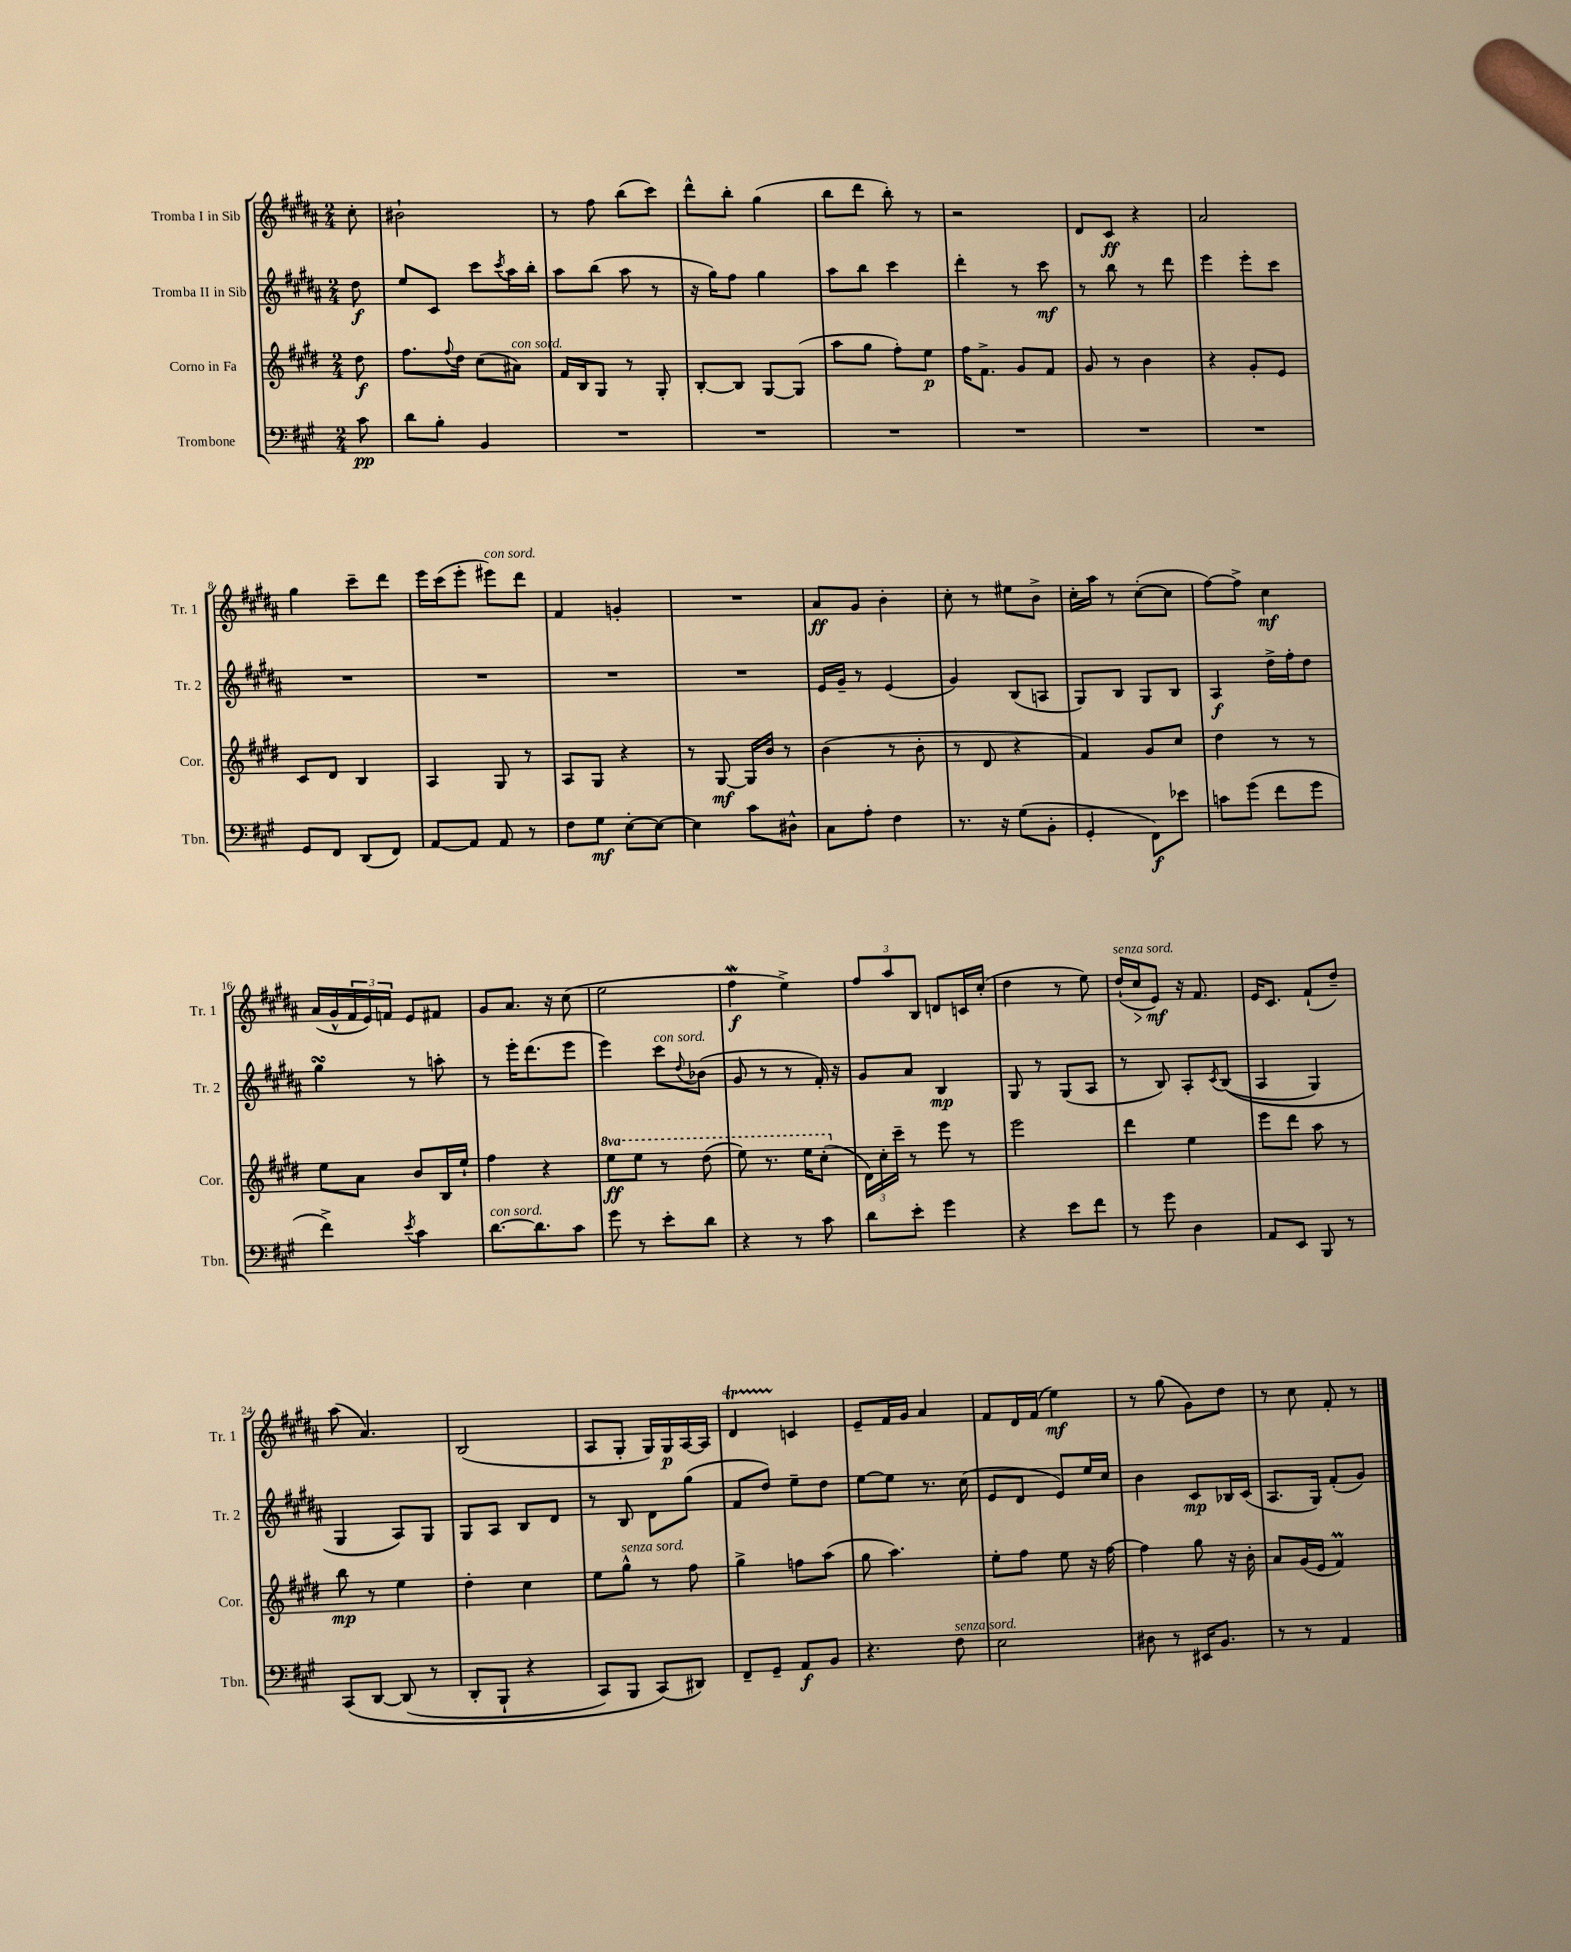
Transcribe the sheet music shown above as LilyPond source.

<<
\new StaffGroup <<
\new Staff = "s0" \with { instrumentName = "Tromba I in Sib" shortInstrumentName = "Tr. 1" } {
    \clef treble \key b \major \numericTimeSignature \time 2/4 \partial 8
    cis''8-. |
    bis'2-! |
    r8 fis''8 b''8( cis'''8) |
    dis'''8-^ b''8-. gis''4( |
    b''8 dis'''8 b''8-.) r8 |
    r2 |
    dis'8 cis'8\ff r4 |
    ais'2 |
    gis''4 cis'''8-- dis'''8 |
    e'''16 cis'''16( e'''8-. eis'''8^\markup { \italic "con sord." }) dis'''8 |
    fis'4 g'4-. |
    R2 |
    ais'8\ff gis'8 b'4-. |
    cis''8-. r8 eis''8 b'8-> |
    cis''16-. ais''16 r8 cis''8~-.( cis''8 |
    fis''8~) fis''8-> cis''4\mf |
    ais'16( gis'16-^ \tuplet 3/2 { fis'16 e'16) f'16 } e'8 fis'8 |
    gis'8 ais'8. r16 cis''8( |
    e''2 |
    fis''4\mordent\f e''4->) |
    \tuplet 3/2 { fis''8 ais''8 b8 } d'8 c'16 cis''16-.( |
    dis''4 r8 e''8) |
    dis''16-!^\markup { \italic "senza sord." }( cis''16\> e'8\mf\!) r16 fis'8. |
    e'16 cis'8. fis'8-!( dis''8--) |
    ais''8( ais'4.) |
    b2( |
    ais8 gis8-. gis16) gis16\p ais16~ ais16 |
    dis'4\startTrillSpan c'4\stopTrillSpan |
    e'8-- fis'16 gis'16 ais'4 |
    fis'8 dis'16 fis'16( e''4\mf) |
    r8 gis''8( gis'8) dis''8 |
    r8 cis''8 fis'8-. r8 \bar "|." |
}
\new Staff = "s1" \with { instrumentName = "Tromba II in Sib" shortInstrumentName = "Tr. 2" } {
    \clef treble \key b \major \numericTimeSignature \time 2/4 \partial 8
    dis''8\f |
    e''8 cis'8 cis'''8 \acciaccatura { cis'''8 } ais''16 b''16-. |
    ais''8 b''8( ais''8 r8 |
    r16 gis''16) fis''8 gis''4 |
    ais''8 b''8 cis'''4 |
    dis'''4-. r8 cis'''8\mf |
    r8 b''8 r8 dis'''8 |
    e'''4 e'''8-. cis'''8 |
    R2 |
    R2 |
    R2 |
    R2 |
    e'16 gis'16-- r8 e'4( |
    gis'4) b8( a8 |
    gis8) b8 gis8 b8 |
    ais4\f dis''16-> fis''16-. dis''8 |
    gis''4\turn r8 a''8-. |
    r8 e'''16-. dis'''8.( e'''8 |
    e'''4) cis'''8^\markup { \italic "con sord." } \appoggiatura { dis''8 } bes'8( |
    gis'8 r8 r8 fis'16-.) r16 |
    gis'8 ais'8 b4\mp |
    gis8 r8 gis8( ais8 |
    r8 b8) ais8-. \acciaccatura { cis'8 } b8(\( |
    ais4 gis4) |
    gis4 ais8\) gis8 |
    gis8 ais8 b8 dis'8 |
    r8 b8 dis'8 gis''8( |
    fis'8 dis''8) e''8-- dis''8 |
    e''8~ e''8 r8. cis''16( |
    e'8 dis'8 e'8) e''16 cis''16 |
    b'4 cis'8\mp bes16 cis'16( |
    ais8. gis16) fis'8-.( gis'8) \bar "|." |
}
\new Staff = "s2" \with { instrumentName = "Corno in Fa" shortInstrumentName = "Cor." } {
    \clef treble \key e \major \numericTimeSignature \time 2/4 \set Staff.ottavationMarkups = #ottavation-simple-ordinals \partial 8
    dis''8\f |
    fis''8. \appoggiatura { fis''8 } dis''16 cis''8( ais'8^\markup { \italic "con sord." }) |
    fis'16 b16 gis8 r8 gis8-. |
    b8~-. b8 gis8~ gis8( |
    a''8 gis''8 fis''8-.) e''8\p |
    fis''16 fis'8.-> gis'8 fis'8 |
    gis'8 r8 b'4 |
    r4 gis'8-. e'8 |
    cis'8 dis'8 b4 |
    a4 gis8 r8 |
    a8 gis8 r4 |
    r8 gis8~\mf gis16 b'16 r8 |
    b'4( r8 b'8-. |
    r8 dis'8 r4 |
    fis'4) gis'8 cis''8 |
    dis''4 r8 r8 |
    e''8 a'8 b'8 b16 e''16-! |
    fis''4 r4 |
    \ottava #1 e'''8\ff e'''8 r8 dis'''8( |
    e'''8) r8. e'''16 cis'''8-.( \ottava #0 |
    \tuplet 3/2 { dis'16) cis''16-. cis'''16-- } r8 e'''8 r8 |
    e'''2 |
    dis'''4 e''4 |
    e'''8 dis'''8 a''8 r8 |
    b''8\mp r8 e''4 |
    dis''4-. cis''4 |
    e''8 gis''8-^^\markup { \italic "senza sord." } r8 fis''8 |
    gis''4-> f''8 a''8( |
    gis''8 a''4.) |
    e''8-. fis''8 e''8 r16 fis''16~ |
    fis''4 gis''8 r16 b'16-. |
    a'8 gis'16( e'16 fis'4\prall) \bar "|." |
}
\new Staff = "s3" \with { instrumentName = "Trombone" shortInstrumentName = "Tbn." } {
    \clef bass \key a \major \numericTimeSignature \time 2/4 \partial 8
    cis'8\pp |
    d'8 b8-. b,4 |
    R2 |
    R2 |
    R2 |
    R2 |
    R2 |
    R2 |
    gis,8 fis,8 d,8( fis,8) |
    a,8~ a,8 a,8 r8 |
    fis8 gis8\mf e8~-. e8~ |
    e4 cis'8 dis8-^ |
    cis8 a8-. fis4 |
    r8. r16 gis8( b,8-. |
    gis,4-. fis,8\f) ees'8 |
    c'8 gis'8( fis'8 gis'8 |
    fis'4->) \acciaccatura { e'8 } cis'4 |
    d'8.~^\markup { \italic "con sord." } d'8. cis'8 |
    gis'8 r8 e'8-. d'8 |
    r4 r8 cis'8 |
    d'8 e'8-. gis'4 |
    r4 e'8 fis'8 |
    r8 gis'8 d4 |
    a,8 e,8 b,,8 r8 |
    cis,8\( d,8~ d,8( r8 |
    d,8-. b,,8-! r4 |
    cis,8) b,,8 cis,8(\) dis,8) |
    fis,8-- gis,8-- a,8\f b,8 |
    r4. fis8^\markup { \italic "senza sord." } |
    e2 |
    dis8 r8 eis,16 b,8. |
    r8 r8 a,4 \bar "|." |
}
>>
>>
